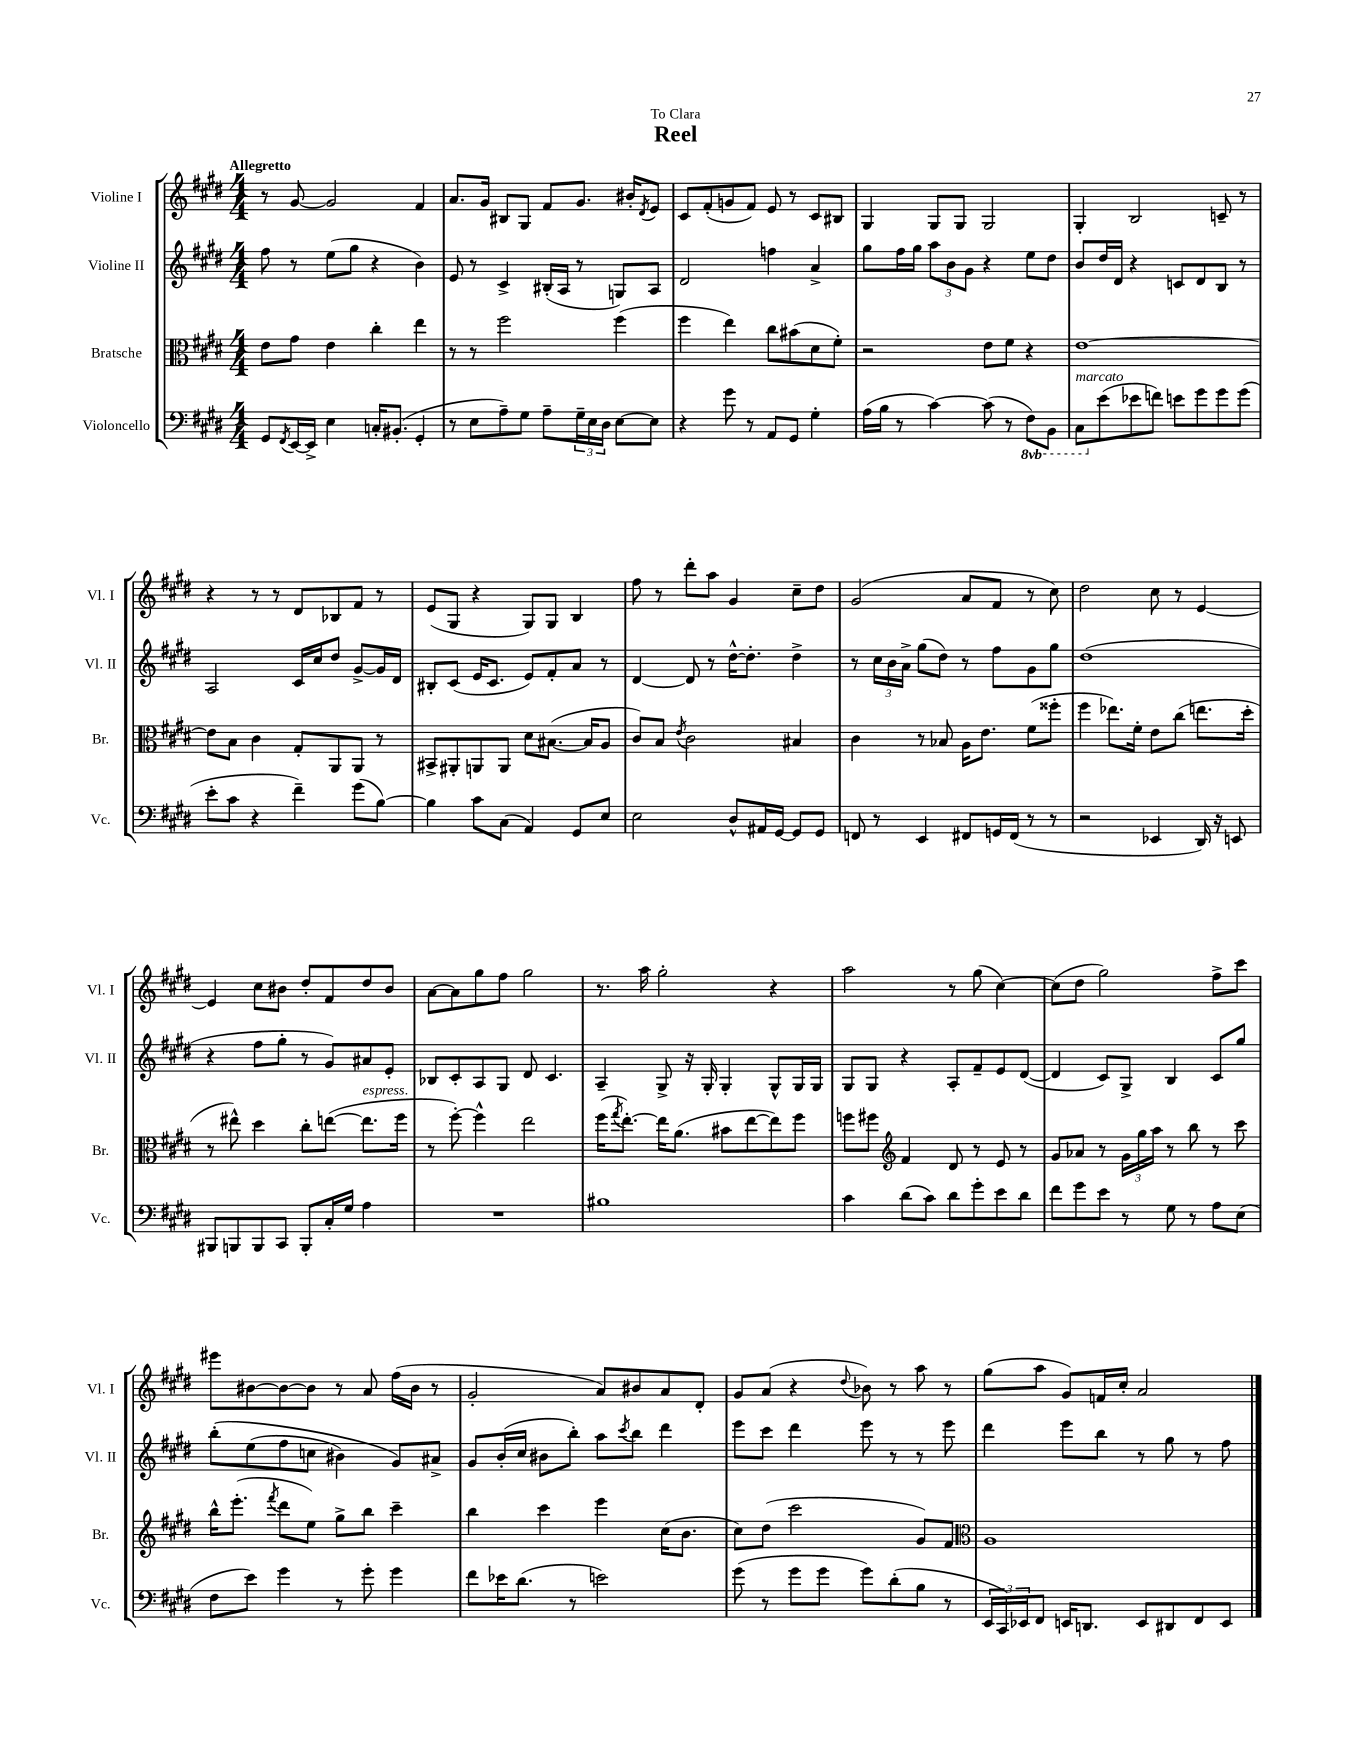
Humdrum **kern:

**kern	**kern	**kern	**kern
*staff4	*staff3	*staff2	*staff1
*clefF4	*clefC3	*clefG2	*clefG2
*k[f#c#g#d#]	*k[f#c#g#d#]	*k[f#c#g#d#]	*k[f#c#g#d#]
*M4/4	*M4/4	*M4/4	*M4/4
8GG#	8e	8ff#	8r
8qFF#	.	.	.
[16EE	8g#	8r	[8g#
16EE^]	.	.	.
4E	4e	(8ee	2g#]
.	.	8gg#	.
16C'	4cc#'	4r	.
(8.BB#'	.	.	.
4GG#'	4ee	4b)	4f#
=	=	=	=
8r	8r	8e	8.a
8E	8r	8r	.
.	.	.	16g#
8A~)	2ff#	4c#^	8B#
8G#	.	.	8G#
8A~	.	(16B#'	8f#
.	.	16A	.
24G#~	.	8r	8.g#
24E	.	.	.
24D#	.	.	.
[8E	(4ff#	8G)	.
.	.	.	16b#'
.	.	.	8qd#
8E]	.	8A	8e
=	=	=	=
4r	4ff#	2d#	8c#
.	.	.	(8f#'
8g#	4ee)	.	8g
8r	.	.	8f#)
8AA	8cc#	4ff	8e
8GG#	(8b#	.	8r
4G#'	8d#	4a^	8c#
.	8f#')	.	8B#
=	=	=	=
(16A	2r	8gg#	4G#
16B	.	.	.
8r	.	16ff#	.
.	.	16gg#	.
[4c#)	.	12aa	8G#
.	.	12b	.
.	.	.	8G#
.	.	12g#	.
(8c#]	8e	4r	2G#
8r	8f#	.	.
8FF#)	4r	8ee	.
8BBB	.	8dd#	.
=	=	=	=
8CC#	[1e	8b	4G#'
(8e	.	16dd#	.
.	.	16d#	.
8e-	.	4r	2B
8f)	.	.	.
8e	.	8c	.
8g#	.	8d#	.
8g#	.	8B	8c~
(8g#	.	8r	8r
=	=	=	=
8e'	8e]	2A	4r
8c#	8B	.	.
4r	4c#	.	8r
.	.	.	8r
4f#~)	8G#'	16c#	8d#
.	.	16cc#	.
.	8AA	8dd#	8B-
(8g#	8AA	[8g#^	8f#
[8B)	8r	16g#]	8r
.	.	16d#	.
=	=	=	=
4B]	8BB#^	8B#'	(8e
.	8AA#'	(8c#	8G#
8c#	8AA	16e	4r
.	.	8.c#	.
(8C#	8AA	.	.
4AA)	8d#	8e)	8G#)
.	([8.B#	8f#'	8G#
8GG#	.	8a	4B
.	16B#]	.	.
8E	8A	8r	.
=	=	=	=
2E	8c#)	[4d#	8ff#
.	8B	.	8r
.	8qe	.	.
.	2c#	8d#]	8ddd#'
.	.	8r	8aa
8D#^^	.	[16dd#^^	4g#
.	.	8.dd#']	.
16AA#	.	.	.
[16GG#	.	.	.
8GG#]	4B#	4dd#^	8cc#~
8GG#	.	.	8dd#
=	=	=	=
8FF	4c#	8r	(2g#
8r	.	24cc#	.
.	.	24b	.
.	.	24a^	.
4EE	8r	(8gg#	.
.	8B-	8dd#)	.
8FF#	16A	8r	8a
.	8.e	.	.
16GG	.	8ff#	8f#
(16FF#	.	.	.
8r	(8f#	8g#	8r
8r	8ff##'	8gg#	8cc#)
=	=	=	=
2r	4ff#	(1dd#	2dd#
.	8.ee-)	.	.
.	16f#'	.	.
4EE-	8e	.	8cc#
.	(8cc#	.	8r
16DD#)	8.ee	.	[4e
16r	.	.	.
8EE	.	.	.
.	16dd#'	.	.
=	=	=	=
8BBB#	8r	4r	4e]
8BBB	8ee#^^)	.	.
8BBB	4dd#	8ff#	8cc#
8CC#	.	8gg#'	8b#
8BBB'	8cc#'	8r	8dd#'
16C#'	([8ee	8g#)	8f#
16G#	.	.	.
4A	8.ee]	8a#	8dd#
.	.	8e'	8b#
.	16ff#	.	.
=	=	=	=
1r	8r	8B-	[8a
.	[8ff#')	8c#'	8a]
.	4ff#^^]	8A	8gg#
.	.	8G#	8ff#
.	2ee	8d#	2gg#
.	.	4.c#	.
=	=	=	=
1B#	(16ff#	4A~	8.r
.	8qgg#	.	.
.	[8.ee')	.	.
.	.	.	16aa
.	16ee]	8G#^	2gg#'
.	(8.a	.	.
.	.	16r	.
.	.	16G#'	.
.	8b#	4G#'	.
.	[8ee	.	.
.	8ee])	8G#^^	4r
.	8ff#	16G#	.
.	.	16G#	.
=	=	=	=
4c#	8ff	8G#	2aa
.	8ff#	8G#	.
*	*clefG2	*	*
(8d#	4f#	4r	.
8c#)	.	.	.
8d#	8d#	8A'	8r
8g#'	8r	8f#~	(8gg#
8e	8e	8e	[4cc#)
8d#	8r	([8d#	.
=	=	=	=
8f#	8g#	4d#]	(8cc#]
8g#	8a-	.	8dd#
8e	8r	8c#)	2gg#)
8r	24g#	8G#^	.
.	24gg#	.	.
.	24aa	.	.
8G#	8r	4B	.
8r	8bb	.	.
8A	8r	8c#	8ff#^
(8E	8ccc#	8gg#	8ccc#
=	=	=	=
8F#	16bb^^	&(8bb'	8eee#
.	(8.eee'	.	.
8e)	.	(8ee	[8b#
.	8qfff#	.	.
4g#	8ddd#	8ff#	8b#_
.	8ee)	8cc	8b#]
8r	8gg#^	4b#)	8r
8g#'	8bb	.	8a
4g#	4ccc#~	8g#&)	(16ff#
.	.	.	16b#
.	.	8a#^	8r
=	=	=	=
8f#	4bb	8g#	2g#'
16e-	.	(16b'	.
(8.d#	.	16cc#	.
.	4ccc#	8b#	.
8r	.	8bb')	.
2e)	4eee	8aa	8a)
.	.	8qccc#	.
.	.	8bb	8b#
.	(16cc#	4ddd#	8a
.	8.b	.	.
.	.	.	8d#'
=	=	=	=
(8g#	8cc#)	8eee	8g#
8r	(8dd#	8ccc#	(8a
8g#	2ccc#	4ddd#	4r
8g#	.	.	.
.	.	.	8qqdd#
8g#)	.	8eee	8b-)
(8d#'	.	8r	8r
8B	8g#)	8r	8aa
8r	8f#	8eee	8r
=	=	=	=
*	*clefC3	*	*
24EE	1A	4ddd#	(8gg#
24CC#)	.	.	.
24EE-	.	.	.
8FF#	.	.	8aa
16EE	.	8eee	8g#)
8.DD	.	.	.
.	.	8bb	16f
.	.	.	16cc#'
8EE	.	8r	2a
8DD#	.	8gg#	.
8FF#	.	8r	.
8EE	.	8ff#	.
==	==	==	==
*-	*-	*-	*-
